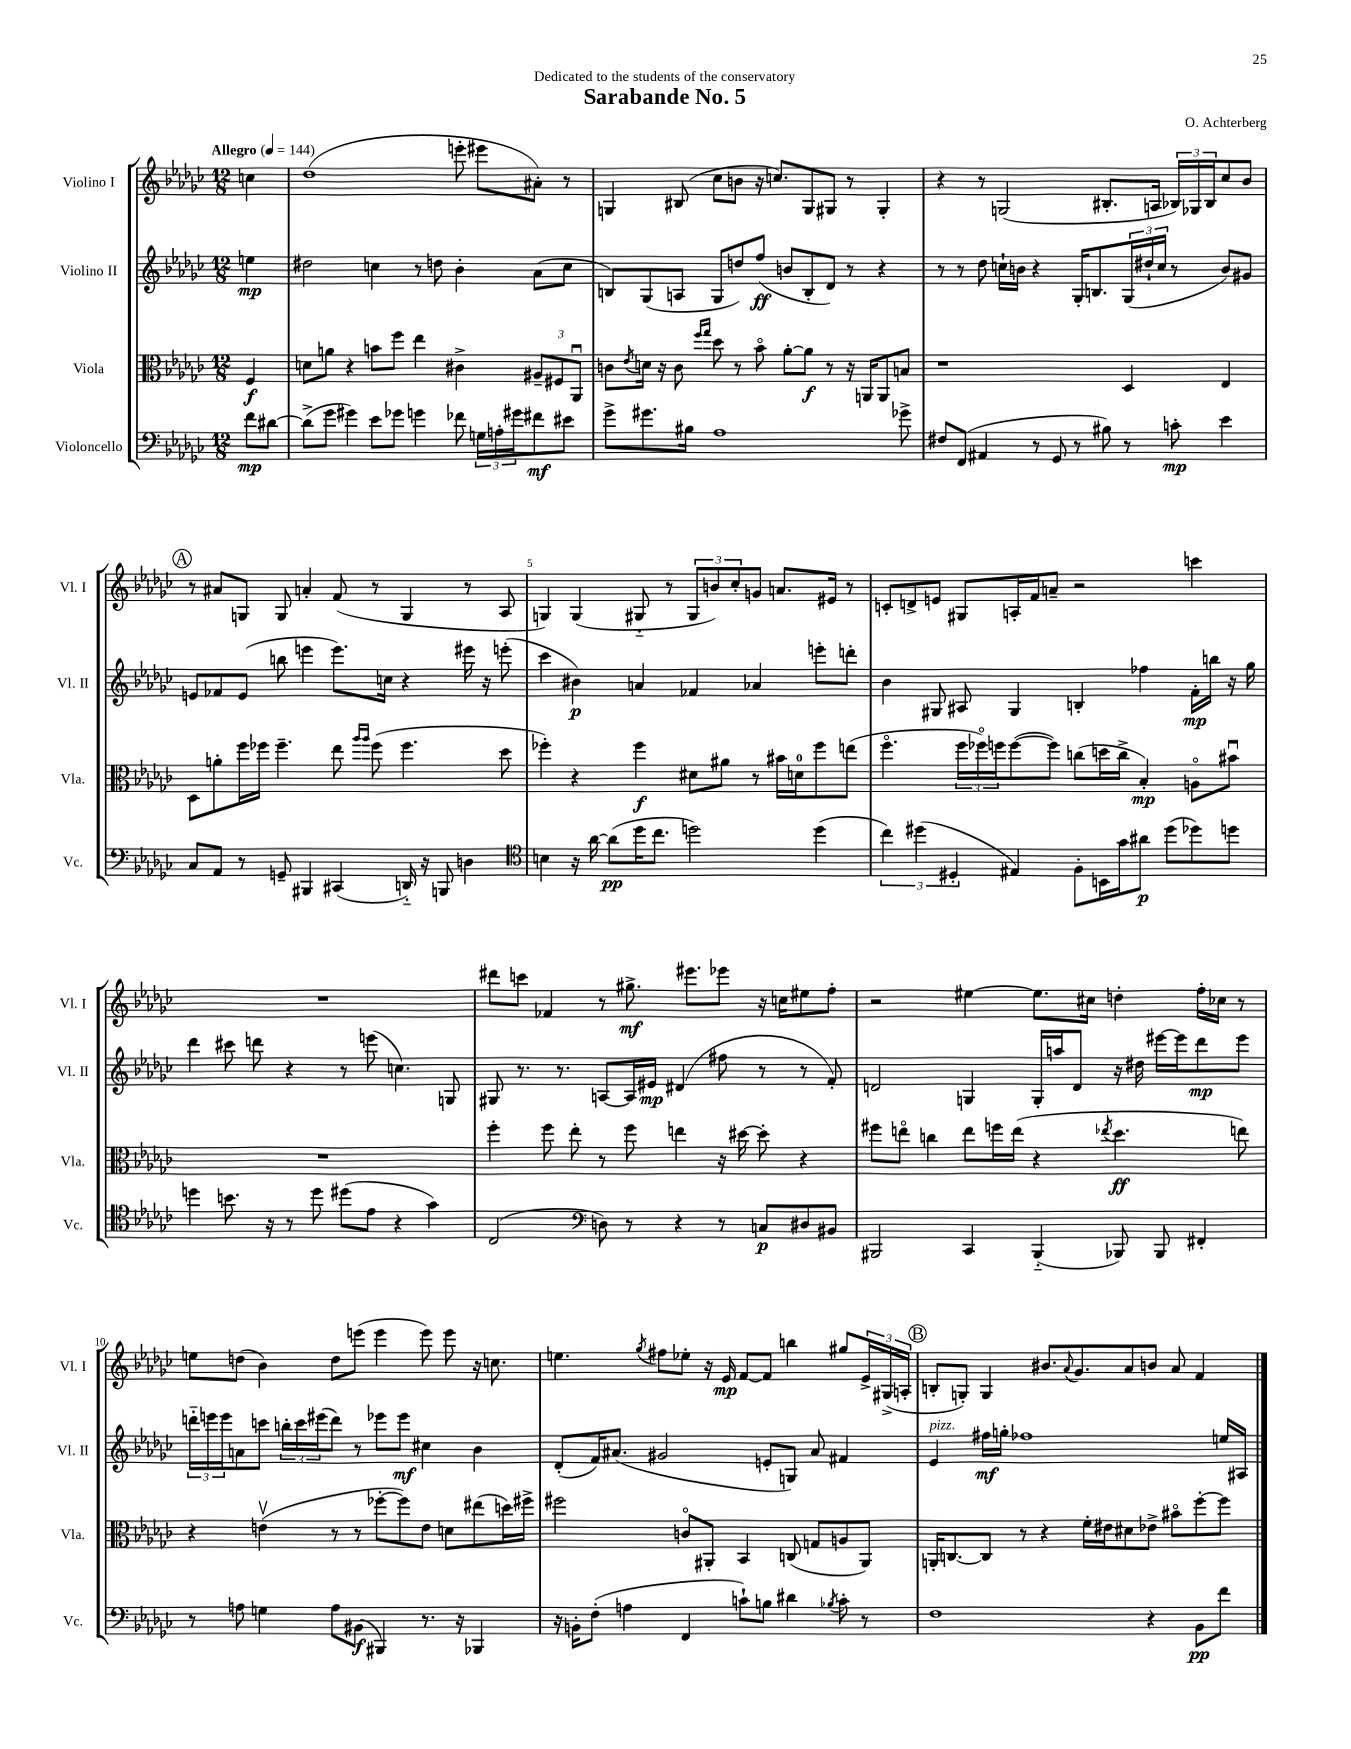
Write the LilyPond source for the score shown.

\header { title = "Sarabande No. 5" composer = "O. Achterberg" dedication = "Dedicated to the students of the conservatory" }
<<
\new StaffGroup <<
\new Staff = "s0" \with { instrumentName = "Violino I" shortInstrumentName = "Vl. I" } {
    \clef treble \key ges \major \numericTimeSignature \time 12/8 \partial 4 \tempo "Allegro" 4 = 144
    c''4 |
    des''1( e'''8-. eis'''8 ais'8-.) r8 |
    g4 bis8( ces''8 b'8 r16 c''8.) g8 gis8 r8 gis4-. |
    r4 r8 g2( bis8.-. a16 \tuplet 3/2 { bes16) ges16 bes16 } ces''8 bes'8 |
    \mark \markup { \circle "A" } r8 ais'8 g8 g8 a'4-. f'8( r8 g4 r8 aes8 |
    g4) g4( gis8-_ r8 \tuplet 3/2 { gis8 b'8) ces''8-. } g'8 a'8. eis'16 r8 |
    c'8-. d'8-> e'8 gis8 a16-. f'16 a'8-- r2 c'''4 |
    R1. |
    dis'''8 c'''8 fes'4 r8 gis''8.->\mf eis'''8. ees'''8 r16 c''16 eis''8 f''8-. |
    r2 eis''4~ eis''8. cis''16 d''4-. f''16-. ces''16 r8 |
    e''8 d''8( bes'4) d''8 e'''8( e'''4 e'''8) e'''8 r16 c''8. |
    e''4. \acciaccatura { ges''8 } fis''8 ees''8-. r16 ees'16\mp f'8~ f'8 b''4 gis''8 \tuplet 3/2 { ees'16-> gis16->( a16-. } |
    \mark \markup { \circle "B" } b8-. g8-.) g4 bis'8. \appoggiatura { aes'8 } ges'8. aes'8 b'8 aes'8 f'4 \bar "|." |
}
\new Staff = "s1" \with { instrumentName = "Violino II" shortInstrumentName = "Vl. II" } {
    \clef treble \key ges \major \numericTimeSignature \time 12/8 \partial 4
    e''4\mp |
    dis''2 c''4 r8 d''8 bes'4-. aes'8( c''8 |
    b8) ges8( a8 ges8 d''8) f''8\ff( b'8 b8-. des'8) r8 r4 |
    r8 r8 des''8 c''16-! b'16 r4 ges16-. b8. \tuplet 3/2 { ges16( dis''16-! c''16 } r8 b'8) gis'8 |
    \mark \markup { \circle "A" } e'8 fes'8 e'8( b''8 e'''4 e'''8.) c''16 r4 eis'''16 r16 e'''8-.( |
    ces'''4 bis'4\p) a'4 fes'4 aes'4 e'''8-. d'''8-. |
    bes'4 gis8 ais8 gis4 b4-. fes''4 f'16-.\mp b''16 r16 ges''16 |
    des'''4 cis'''8 d'''8 r4 r8 e'''8( c''4.) g8 |
    gis8 r8. r8. a8~ a16 eis'16\mp dis'4( fis''8 r8 r8 f'8-.) |
    d'2 g4 g16-. a''16 d'8 r16 dis''16 eis'''16~ eis'''16 des'''8\mp eis'''8 |
    \tuplet 3/2 { d'''16-_ e'''16 e'''16 } a'8 c'''8 \tuplet 3/2 { b''16-. c'''16 eis'''16( } d'''8) r8 ees'''8 ees'''8\mf cis''4 bes'4 |
    des'8-.( f'16) ais'8.( gis'2 e'8-. g8) ais'8 fis'4 |
    \mark \markup { \circle "B" } ees'4^\markup { \italic "pizz." } fis''16\mf g''16-. fes''1 e''16 ais16 \bar "|." |
}
\new Staff = "s2" \with { instrumentName = "Viola" shortInstrumentName = "Vla." } {
    \clef alto \key ges \major \numericTimeSignature \time 12/8 \partial 4
    f4\f |
    d'8 a'8 r4 b'8 f''8 ees''4 cis'4-> \tuplet 3/2 { ais8-- fis8 aes,8\downbow } |
    c'8 \acciaccatura { ees'8 } d'16 r16 c'8 \grace { f''16 ges''16 } des''8 r8 bes'8\flageolet aes'8~-. aes'8\f r8 r16 a,16 a,8 b8 |
    r1 des4 ees4 |
    \mark \markup { \circle "A" } des8 a'8-. f''16 fes''16 fes''4.-- ees''8 \grace { aes''16 aes''16 } fes''8( fes''4. des''8 |
    fes''4-.) r4 fes''4\f dis'8 ais'8 r8 bis'16 d'16-0 fes''8 e''8( |
    f''4.\flageolet \tuplet 3/2 { f''16 fes''16\flageolet) f''16 } f''8~( f''8) c''8( d''16 c''16-> bes4-.\mp) a8\flageolet bis'8\downbow |
    R1. |
    f''4-. f''8 ees''8-. r8 f''8 e''4 r16 dis''16~ dis''8-. r4 |
    fis''8 e''8\flageolet c''4 e''8 f''16 e''16( r4 \acciaccatura { ees''8 } des''4.\ff e''8) |
    r4 e'4\upbow( r8 r8 fes''8~-. fes''8) e'8 d'8 eis''8( d''16) fis''16-> |
    fis''2 c'8\flageolet ais,8-. bes,4 c8( g8 a8 ais,8) |
    \mark \markup { \circle "B" } a,16-. c8.~ c8 r8 r4 f'16-. eis'16 dis'8 ees'8-> bis'8\flageolet f''8~-. f''8 \bar "|." |
}
\new Staff = "s3" \with { instrumentName = "Violoncello" shortInstrumentName = "Vc." } {
    \clef bass \key ges \major \numericTimeSignature \time 12/8 \partial 4
    f'8\mp dis'8~ |
    dis'8->( ges'8 gis'4) ees'8 ges'8 g'4 fes'8 \tuplet 3/2 { g16 a16-. gis'16 } fis'8\mf eis'8 |
    ges'8-> gis'8. bis16 aes1 ges'8-> |
    fis8 f,8( ais,4 r8 ges,8 r8 bis8) r8 c'8-.\mp ees'4 |
    \mark \markup { \circle "A" } ces8 aes,8 r8 g,8-- bis,,4 cis,4( d,16-_) r16 b,,8 d4 |
    \clef tenor b4 r16 aes'16~ aes'8\pp( des''16 ces''8. d''2) d''4( |
    \tuplet 3/2 { ces''4) dis''4( dis4-. } eis4) f8-. b,16 ges'16 ais'8\p dis''8( des''8) d''8 |
    d''4 b'8. r16 r8 d''8 dis''8( ees'8 r4 ges'4) |
    ces2( \clef bass d8) r8 r4 r8 c8\p dis8 bis,8 |
    bis,,2 ces,4 bis,,4-_( bes,,8) bes,,8 fis,4-. |
    r8 a8 g4 a8 bis,8\f( bis,,4) r8. r16 bes,,4 |
    r16 b,16-. f8-.( a4 f,4 c'8-!) b8 dis'4 \acciaccatura { bes8 } c'8-. r8 |
    \mark \markup { \circle "B" } f1 r4 bes,8\pp f'8 \bar "|." |
}
>>
>>
\layout { \context { \Score \override BarNumber.break-visibility = ##(#f #t #t) barNumberVisibility = #(every-nth-bar-number-visible 5) } }
